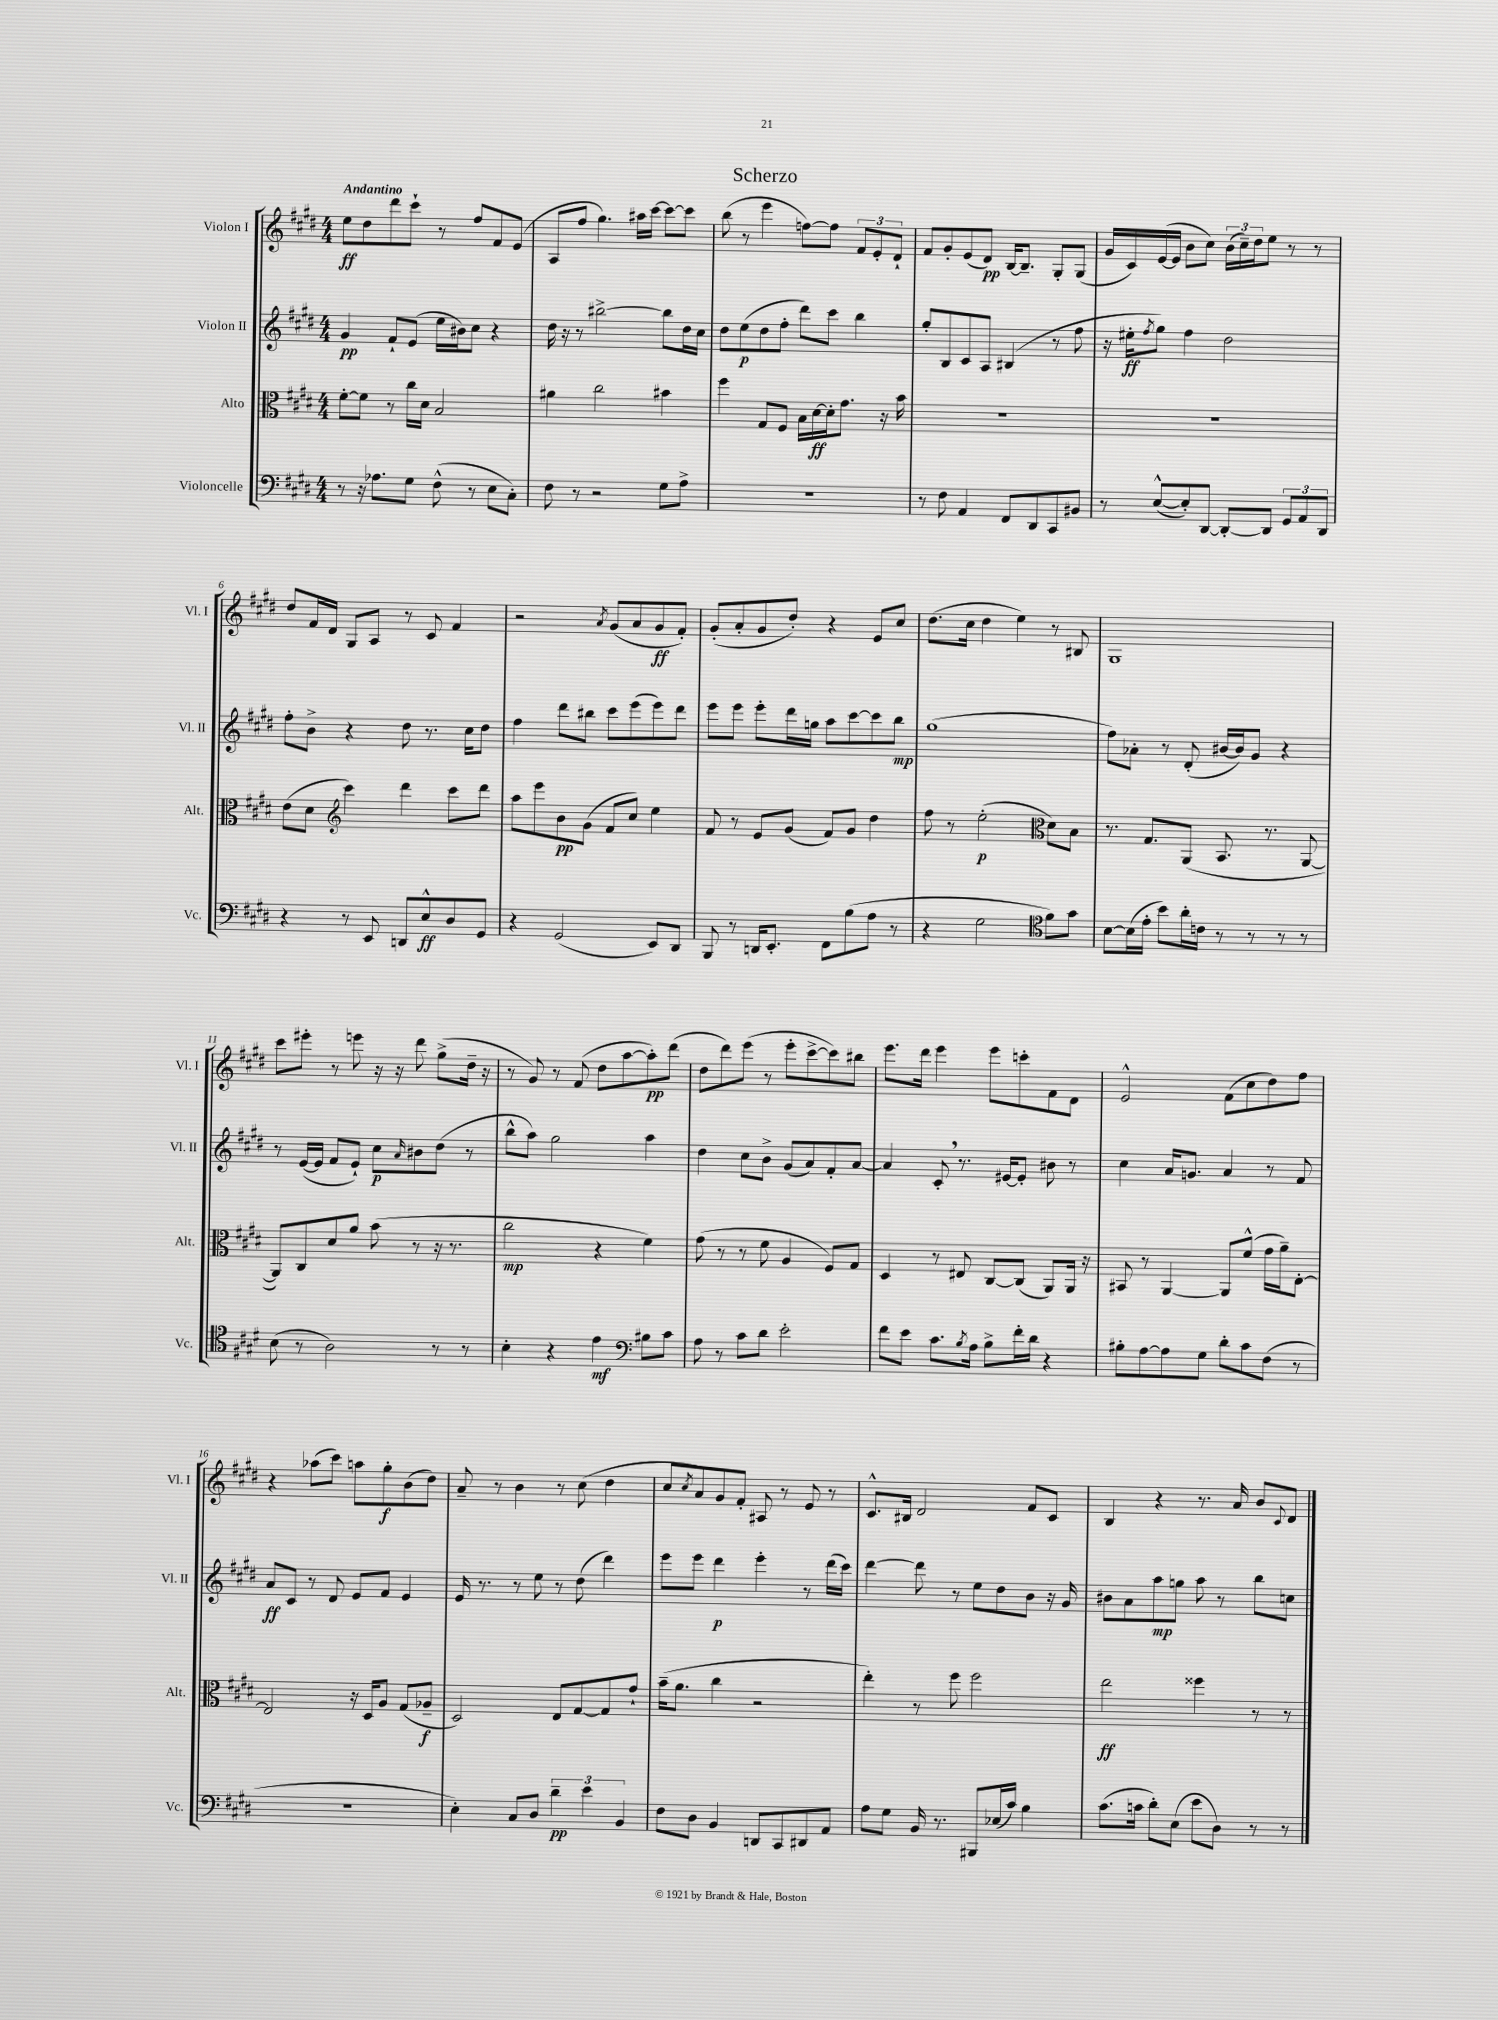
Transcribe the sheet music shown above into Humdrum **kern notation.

**kern	**kern	**kern	**kern
*staff4	*staff3	*staff2	*staff1
*clefF4	*clefC3	*clefG2	*clefG2
*k[f#c#g#d#]	*k[f#c#g#d#]	*k[f#c#g#d#]	*k[f#c#g#d#]
*M4/4	*M4/4	*M4/4	*M4/4
8r	[8f#'\L	4g#/	8ee\L
16r	8f#\]J	.	8dd#\
8.A-\L	.	.	.
.	8r	8f#`/L	8ddd#\
8G#\J	16cc#\LL	(8e/J	8ccc#`\J
.	16d#\JJ	.	.
(8F#^^\	2B/	16ee\LL	8r
.	.	16b#\J)	.
8r	.	8cc#\J	8ff#/L
8E\L	.	4r	8f#/
8C#'\J)	.	.	(8e/J
=	=	=	=
8F#\	4a#\	16dd#\	8A/L
.	.	16r	.
8r	.	8r	8ff#/J
2r	2cc#\	[2bb#^\	4.gg#\)
.	.	.	16aa#\LL
.	.	.	[16ccc#\JJ
8G#\L	4b#\	8bb#\]L	8ccc#\_L
8A^\J	.	16dd#\L	8ccc#\]J
.	.	16cc#\JJ	.
=	=	=	=
1r	4ff#\	8dd#\L	(8bb\
.	.	(8ee\	8r
.	8G#/L	8dd#\	4eee\
.	8F#/J	8ff#'\J	.
.	16B\LL	8ddd#\L)	[8ff\L)
.	[16d#\	.	.
.	16d#'\]J	8ccc#\J	8ff\]J
.	8.g#\J	.	.
.	.	4bb\	12f#/L
.	.	.	12e'/
.	16r	.	.
.	.	.	12d#`/J
.	16b\	.	.
=	=	=	=
8r	1r	8gg#'/L	8f#/L
8F#\	.	8B/	8g#'/
4AA/	.	8c#/	(8e/
.	.	8A/J	8d#/J)
8FF#/L	.	(4B#/	[16B/LK
.	.	.	8.B~/]J
8DD#/	.	.	.
8CC#/	.	8r	8G#'/L
8BB#/J	.	8ff#\	(8G#/J
=	=	=	=
8r	1r	16r	16g#/LL
.	.	16ee#'\LK	16c#/)
.	.	8qff#/	.
([8E^^/L	.	8gg#\J)	([16e/
.	.	.	16e/]JJ
8E'/])	.	4ff#\	8b\L
[8DD#/J	.	.	8cc#\J)
8DD#'/_L	.	2dd#\	(24b\LL
.	.	.	24cc#~\)
.	.	.	24dd#\J
8DD#/]J	.	.	8ee\J
12GG#/L	.	.	8r
12AA/	.	.	.
.	.	.	8r
12DD#/J	.	.	.
=	=	=	=
4r	(8e\L	8ff#'\L	8dd#/L
.	8d#\J	8b^\J	16f#/L
.	.	.	16d#/JJ
*	*clefG2	*	*
8r	4ccc#\)	4r	8G#/L
8EE/	.	.	8A/J
8DD/L	4ddd#\	8dd#\	8r
8E^^/	.	8.r	8c#/
8D#/	8ccc#\L	.	4f#/
.	.	16cc#\LK	.
8GG#/J	8ddd#\J	8dd#\J	.
=	=	=	=
4r	8aa\L	4ff#\	2r
.	8eee\	.	.
(2GG#/	8b\	8ddd#\L	.
.	(8g#\J	8bb#\J	.
.	.	.	8qa/
.	8f#/L	8ccc#\L	(8g#/L
.	8cc#/J)	(8eee\	8a/
8EE/L)	4ee\	8eee\)	8g#/
8DD#/J	.	8ddd#\J	8f#'/J)
=	=	=	=
8BBB/	8f#/	8eee\L	(8g#'/L
8r	8r	8eee\J	8a'/
16DD/LK	8e/L	8eee'\L	8g#/
8.EE'/J	.	.	.
.	(8g#/J	16ddd#\L	8dd#'/J)
.	.	16gg\JJ	.
8FF#\L	8f#/L)	8aa\L	4r
(8B\	8g#/J	[8ccc#\	.
8A\J	4dd#\	8ccc#\]	8e/L
8r	.	8bb\J	8cc#/J
=	=	=	=
4r	8ff#\	(1gg#	(8.dd#\L
.	8r	.	.
.	.	.	16cc#\Jk
2G#\	(2ee'\	.	4dd#\
.	.	.	4ee\)
*clefC4	*clefC3	*	*
8f#\L)	8d#\L)	.	8r
8g#\J	8B\J	.	8B#/
=	=	=	=
[8B\L	8.r	8ff#\L)	1G#
(16B\]L	.	8a-'\J	.
16e'\JJ	8.G#/L	.	.
8b\L)	.	8r	.
16a'\L	(8AA/J	(8d#'/	.
16c\JJ	.	.	.
8r	8.BB/	[16b#/LL	.
.	.	16b#/]J)	.
8r	.	8g#/J	.
.	8.r	.	.
8r	.	4r	.
8r	[8AA/	.	.
=	=	=	=
(8B\	8AA/]L)	8r	8ccc#\L
8r	8C#/	([16e/LL	8eee#'\J
.	.	16e/]JJ	.
2A\)	8d#/	8f#/L	8r
.	8a/J	8e`/J)	8eee\
.	(8b\	8cc#\L	16r
.	.	.	16r
.	.	16qqa/	.
.	8r	8b#\	8ddd#\
8r	16r	(8dd#\J	(8gg#^\L
.	8.r	.	.
8r	.	8r	16dd#~\Jk
.	.	.	16r
=	=	=	=
4B'\	2cc#\	8bb^^\L	8r
.	.	8aa\J)	8g#/)
4r	.	2gg#\	8r
.	.	.	(8f#/
4e\	4r	.	8dd#\L
.	.	.	[8aa\
*clefF4	*	*	*
8B#\L	4f#\)	4aa\	8aa'\])
8c#\J	.	.	(8ddd#\J
=	=	=	=
8A\	(8g#\	4dd#\	8dd#\L
8r	8r	.	8ddd#\)
8c#\L	8r	8cc#\L	(8eee\J
8d#\J	8f#\	8b^\J	8r
2e'\	4A/	(8g#/L	8eee'\L
.	.	8a/)	[8ccc#^\
.	8F#/L)	8f#'/	8ccc#\])
.	8G#/J	[8a/J	8bb#\J
=	=	=	=
8f#\L	4D#/	4a/]	8.eee\L
8e\J	.	.	.
.	.	.	16ddd#\Jk
8.c#\L	8r	8c#'/	4eee\
.	8E#/	8.r	.
8qB/	.	.	.
16A\Jk	.	.	.
8B^\L	[8C#/L	.	8eee\L
.	.	[16e#/LK	.
16f#'\L	(8C#/]J	8e#'/]J	8ccc'\
16d#\JJ	.	.	.
4r	8AA/L)	8b#\	8f#\
.	16AA/Jk	8r	8d#\J
.	16r	.	.
=	=	=	=
8B#'\L	8BB#/	4cc#\	2e^^/
[8A\	8r	.	.
8A\]	[4AA/	16a/LK	.
.	.	8.g/J	.
8G#\J	.	.	.
8d#'\L	8AA/]L	4a/	(8f#\L
8c#\	(8f#^^/J	.	8cc#\
(8F#\J	16g#\LL	8r	8dd#\)
.	16a~\J)	.	.
8r	[8E'\J	8f#/	8ff#\J
=	=	=	=
1r	2E/]	8a/L	4r
.	.	8c#/J	.
.	.	8r	(8aa-\L
.	.	8d#/	8ccc#\J)
.	16r	8e/L	8aa\L
.	16D#/LK	.	.
.	8A/J	8f#/J	8gg#'\
.	(8G#/L	4e/	(8b\
.	8A-~/J	.	8dd#\J)
=	=	=	=
4E'\)	2D#/)	16e/	8a~/
.	.	8.r	.
.	.	.	8r
8C#/L	.	8r	4b\
8D#/J	.	8ee\	.
6d#~\	8E/L	8r	8r
.	[8G#/	(8dd#\	(8cc#\
6e\	.	.	.
.	8G#/]	4ddd#\)	4dd#\
6BB/	.	.	.
.	8g#`/J	.	.
=	=	=	=
8F#\L	(16b~\LK	8eee\L	8cc#/L
.	8.a\J	.	.
.	.	.	8qcc#/
8D#\J	.	8eee\J	8a/)
4BB/	4cc#\	4ddd#\	8g#/
.	.	.	8f#'/J
8DD/L	2r	4eee'\	8A#/
8CC#/	.	.	8r
8DD#/	.	8r	8e/
8AA/J	.	(16ddd#\LL	8r
.	.	16ccc#\JJ)	.
=	=	=	=
8A\L	4ee'\)	[4ddd#\	8.c#^^/L
8G#\J	.	.	.
.	.	.	16B#/Jk
16BB/	8r	8ddd#\]	2d#/
8.r	.	.	.
.	8ff#\	8r	.
8BBB#/L	2ff#\	8ee\L	.
(16E-/L	.	8dd#\	.
16c#/JJ)	.	.	.
4B\	.	8b\J	8f#/L
.	.	16r	8c#/J
.	.	16g#/	.
=	=	=	=
(8.c#\L	2ee\	8b#\L	4B/
.	.	8a\	.
16c\Jk	.	.	.
8d#'\L)	.	8aa\	4r
(8E\J	.	8gg\J	.
8e\L	4ff##\	8aa\	8.r
8D#\J)	.	8r	.
.	.	.	16a/
8r	8r	8bb\L	8b/L
.	.	.	8qqc#/
8r	8r	8cc\J	8d#/J
==	==	==	==
*-	*-	*-	*-
